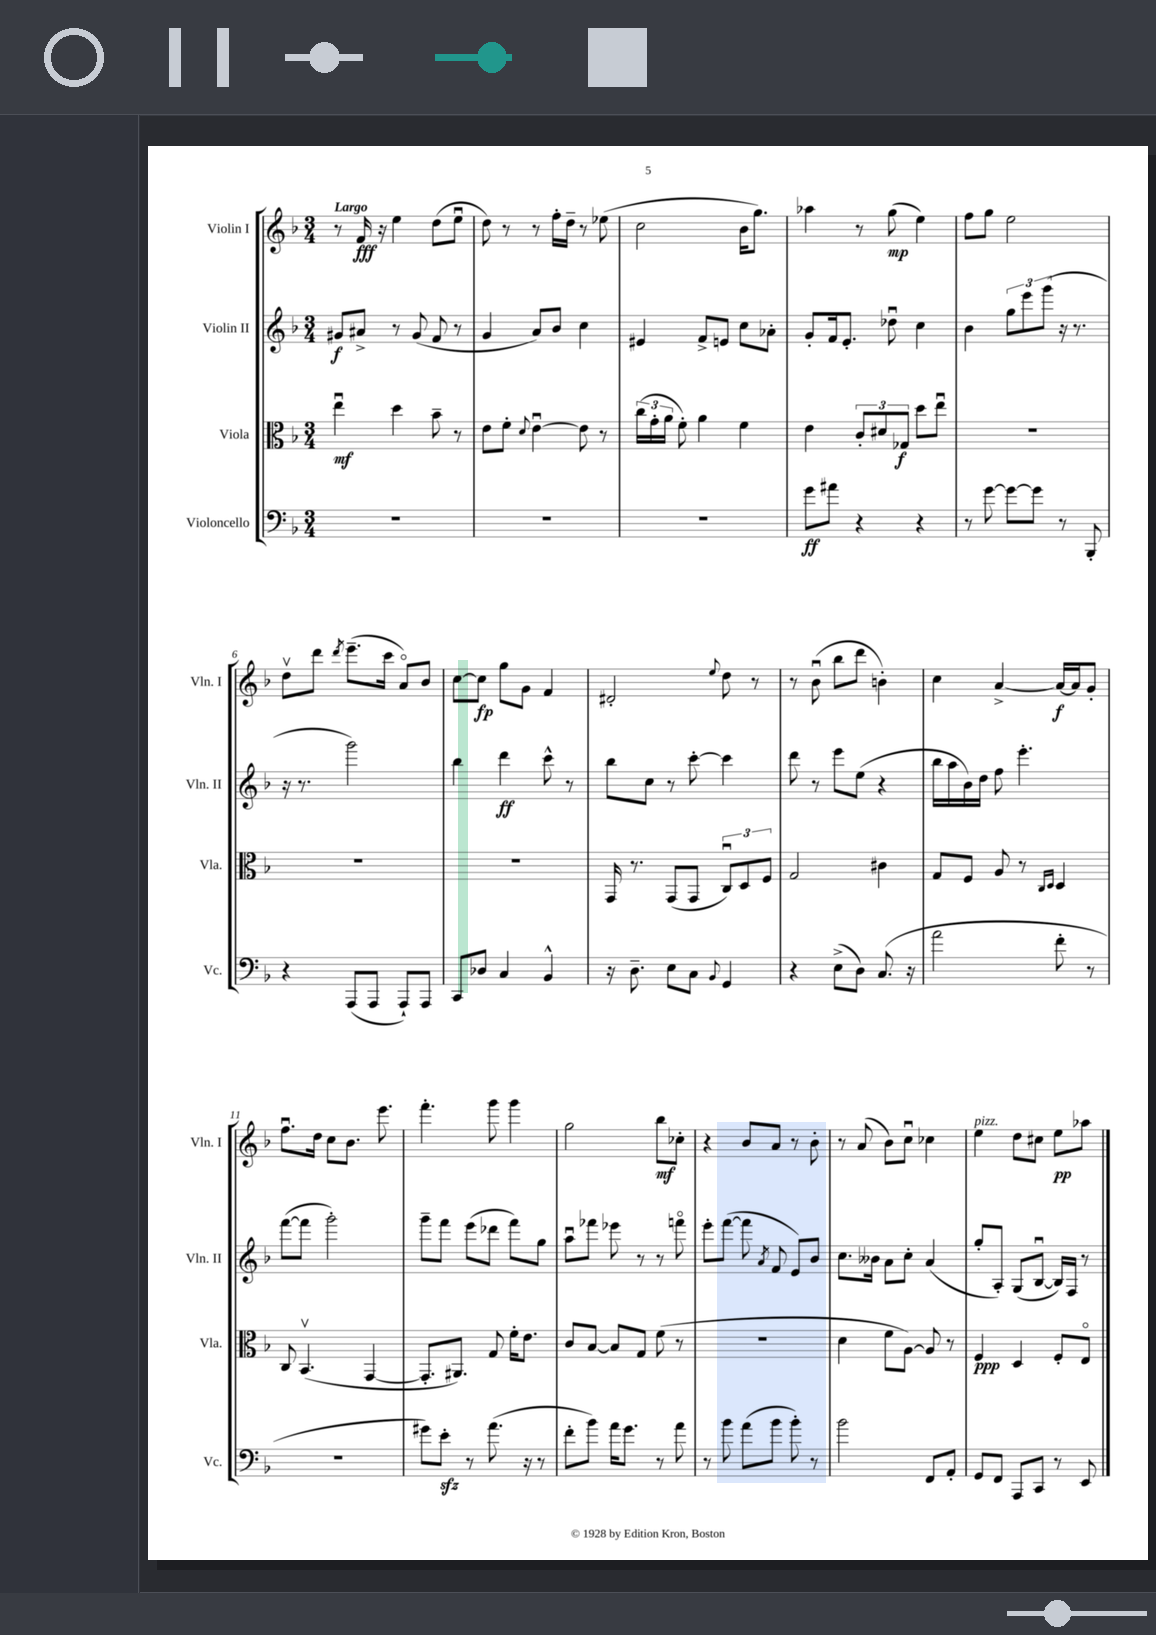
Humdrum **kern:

**kern	**kern	**kern	**kern
*staff4	*staff3	*staff2	*staff1
*clefF4	*clefC3	*clefG2	*clefG2
*k[b-]	*k[b-]	*k[b-]	*k[b-]
*M3/4	*M3/4	*M3/4	*M3/4
2.r	4eeu	8g#	8r
.	.	8a#^	16f
.	.	.	16r
.	4dd	8r	4ee
.	.	(8g#	.
.	8b-~	8f	(8dd
.	8r	8r	8eeu
=	=	=	=
2.r	8e	4g	8dd)
.	8f'	.	8r
.	8qqd	.	.
.	[4eu	8a)	8r
.	.	8b-	16ff'
.	.	.	16dd~
.	8e]	4cc	8r
.	8r	.	(8ee-
=	=	=	=
2.r	(24cc	4e#	2cc
.	24g'	.	.
.	24a	.	.
.	8f')	.	.
.	4a	8f^	.
.	.	8e	.
.	4f	8cc	16b-
.	.	.	8.gg)
.	.	8a-'	.
=	=	=	=
8g	4e	8g'	4aa-
8a#	.	16f	.
.	.	8.e'	.
4r	12c'	.	8r
.	12d#	.	.
.	.	8dd-u	(8gg
.	12G-	.	.
4r	8dd	4cc	4ee)
.	8eeu	.	.
=	=	=	=
8r	2.r	4b-	8ff
[8g	.	.	8gg
8g_	.	12gg	2ee
.	.	12eee	.
8g]	.	.	.
.	.	(12ggg	.
8r	.	16r	.
.	.	8.r	.
8BBB-'	.	.	.
=	=	=	=
4r	2.r	16r	8ddv
.	.	8.r	.
.	.	.	8ddd
.	.	.	8qddd
(8AAA	.	2ggg)	(8.eee~
8AAA	.	.	.
.	.	.	16ccc
8AAA`)	.	.	8ao)
8AAA	.	.	8b-
=	=	=	=
8CC	2.r	4bb-	[8cc
8D-	.	.	8cc]
4C	.	4ddd	8gg
.	.	.	8g
4BB-^^	.	8ccc^^	4f
.	.	8r	.
=	=	=	=
16r	16GG	8bb-	2d#'
8.D~	8.r	.	.
.	.	8cc	.
8E	(8GG	8r	.
8C	8GG	[8ccc'	.
8qqBB-	.	.	8qqee
4GG	12Cu)	4ccc]	8dd
.	12D	.	.
.	.	.	8r
.	12F	.	.
=	=	=	=
4r	2G	8ddd	8r
.	.	8r	(8b-u
(8E^	.	8eee	8bb-
8D)	.	(8ee	8ddd
(8.C	4c#	4r	4b')
16r	.	.	.
=	=	=	=
2a	8G	16bb-	4cc
.	.	16aa	.
.	8F	16b-)	.
.	.	16dd	.
.	8A	8ff	[4a^
.	8r	4.eee'	.
.	16qqC	.	.
.	16qqD	.	.
8f'	4D	.	16a_
.	.	.	16a]
8r	.	.	8g'
=	=	=	=
2.r	8C	([8fff	8.ffu
.	(4.BB-v	8fff]	.
.	.	.	16dd
.	.	2ggg')	8cc
.	.	.	8.b-
.	[4GG	.	.
.	.	.	8.eee
=	=	=	=
8g#)	8.GG']	8ggg~	4.fff'
8e'	.	8fff	.
.	8.AA#)	.	.
8r	.	(8eee	.
(8.a	8G	8ddd-	8ggg
.	16f'	8fff)	4ggg
16r	8.e	.	.
8r	.	8gg	.
=	=	=	=
8f'	8c	8aau	2gg
8b-)	[8B-	8fff-	.
16a	8B-]	8eee-	.
8.g	.	.	.
.	8G	8r	.
8r	(8f	8r	8bb-
8a	8r	8fffo	8cc-'
=	=	=	=
8r	2.r	8eee'	4r
8b-	.	([8fff	.
(8a	.	8fff]	8b-
.	.	8qa	.
8b-	.	8f	8a
8b-')	.	8e)	8r
8r	.	8b-	8b-'
=	=	=	=
2b-	4d	8.cc	8r
.	.	.	(8a
.	.	16b--	.
.	8f	8a	8b-)
.	[8A)	8cc'	8ccu
8FF	8A]	(4a	4cc-
8AA'	8r	.	.
=	=	=	=
8GG	4F	8gg'	4ee
8FF	.	8A')	.
8AAA	4D	(8G	8dd
8CC	.	[8B-u	8cc#
8r	8F'	16B-])	8ee
.	.	16F	.
8EE	8Eo	8r	8aa-
==	==	==	==
*-	*-	*-	*-
